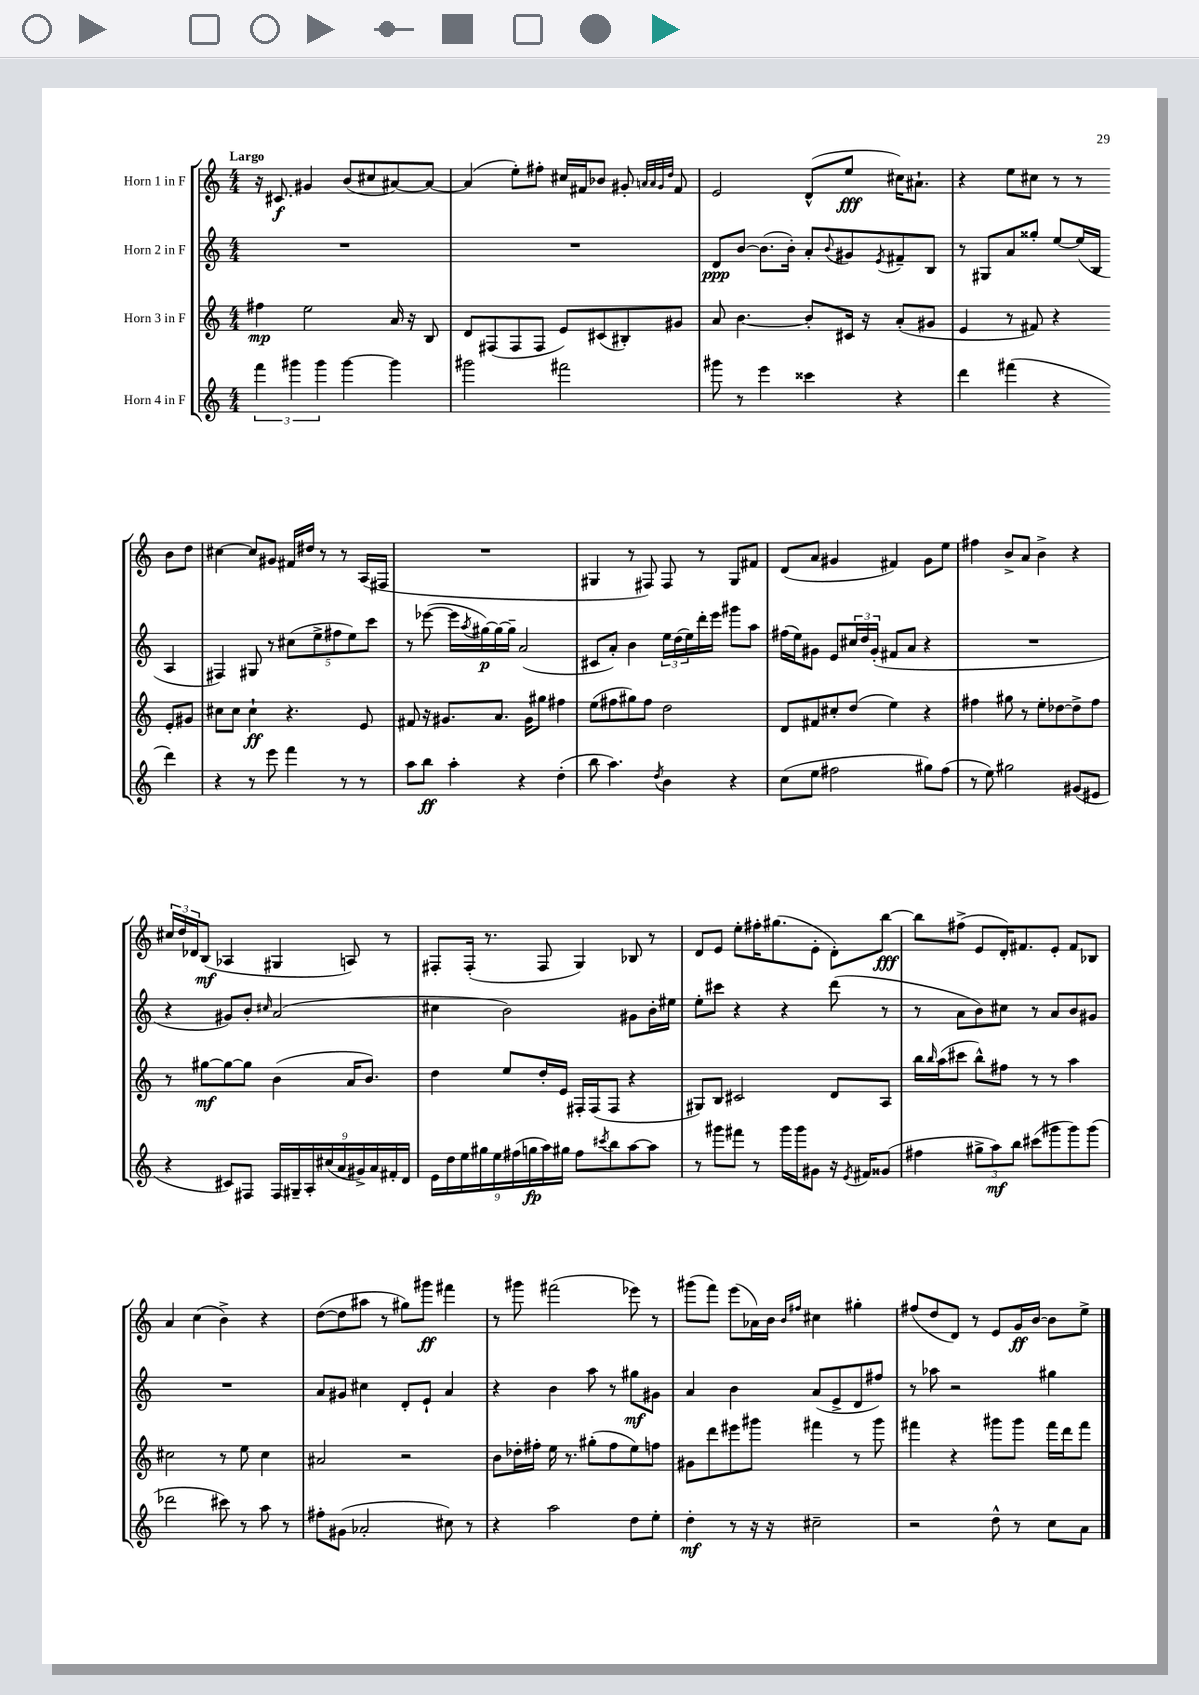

**kern	**kern	**kern	**kern
*staff4	*staff3	*staff2	*staff1
*clefG2	*clefG2	*clefG2	*clefG2
*k[]	*k[]	*k[]	*k[]
*M4/4	*M4/4	*M4/4	*M4/4
6fff\	4ff#\	1r	16r
.	.	.	8.c#/
6ggg#\	.	.	.
.	2ee\	.	4g#/
6ggg#\	.	.	.
[4ggg#\	.	.	(8b/L
.	.	.	8cc#/
4ggg#\]	16a/	.	[8a#/)
.	16r	.	.
.	8B/	.	8a#/_J
=	=	=	=
2ggg#\	8d/L	1r	(4a#/]
.	(8F#/	.	.
.	8F#/	.	8ee'\L)
.	8F#/J	.	8ff#'\J
2fff#\	8e/L)	.	16cc#/LL
.	.	.	16f#/J
.	(8c#/	.	8b-/J
.	8B#'/)	.	8g#'/
.	.	.	32qqa/LLL
.	.	.	32qqa/
.	.	.	32qqg#/
.	.	.	32qqdd/JJJ
.	8g#/J	.	8f#/
=	=	=	=
8ggg#\	8a/	8d/L	2e/
8r	[4.b\	[8b/J	.
4eee\	.	(8.b\]L	.
.	.	16b'\Jk)	.
4ccc##\	8b'/]L	8a'/L	(8d^^/L
.	.	8qqb/	.
.	16c#/Jk	8g#/	8ee/J
.	16r	.	.
.	.	8qe/	.
4r	(8a'/L	8f#~/	16cc#\LK)
.	.	.	8.a#`\J
.	8g#/J	8B/J	.
=	=	=	=
4ddd\	4e/	8r	4r
.	.	8G#/L	.
(4fff#\	8r	8a/	8ee\L
.	8f#/)	8gg##'/J	8cc#\J
4r	4r	[8ee/L	8r
.	.	(16ee/]L	8r
.	.	16B/JJ	.
4ddd\)	8e'/L	4A/	8b\L
.	8g#/J	.	8dd\J
=	=	=	=
4r	8cc#\L	4F#/)	[4cc#\
.	8cc#\J	.	.
8r	4cc#`\	8G#/	8cc#/]L
8eee\	.	8r	8g#/J
4fff\	4.r	(10cc#\L	16f#/LL
.	.	.	16dd#/JJ
.	.	10ee^\	.
.	.	.	8r
.	.	10ff#\	.
8r	.	.	8r
.	.	10ee\)	.
8r	8e/	.	(16A/LL
.	.	10ccc\J	.
.	.	.	16F#/JJ
=	=	=	=
8aa\L	8f#/	8r	1r
8bb\J	16r	([8eee-\	.
.	8.g#/L	.	.
4aa'\	.	16eee-\]LL	.
.	.	8qaa/	.
.	.	[16gg#\)	.
.	8.a/J	16gg#\_	.
.	.	16gg#~\]JJ	.
4r	.	(2a/	.
.	16g#\LK	.	.
.	8gg#\J	.	.
(4dd'\	4ff#\	.	.
=	=	=	=
8bb\	(8ee\L	8c#/L	4G#/
4.aa\)	8ff#\	8a'/J)	.
.	8gg#\)	4b\	8r
.	8ff#\J	.	8F#/)
8qdd/	.	.	.
4b\	2dd\	24ee\LL	8F#/
.	.	(24dd\	.
.	.	24ee\)	.
.	.	16ddd'\	8r
.	.	16eee\JJ	.
4r	.	8ggg#\L	8G#/L
.	.	8aa\J	8f#/J
=	=	=	=
(8cc\L	8d/L	(16ff#\LL	(8d/L
.	.	16ee\J)	.
8ee\J	8f#/	8g#\J	8a/J
2ff#\	8cc#'/	8e/L	4g#/
.	(8dd/J	24cc#/L	.
.	.	24dd/	.
.	.	(24g#'/JJ	.
.	4ee\)	8f#/L	4f#/)
.	.	8a/J	.
8gg#\L)	4r	4r	8g#\L
(8ff#\J	.	.	8ee\J
=	=	=	=
8r	4ff#\	1r	4ff#\
8ee\)	.	.	.
2gg#\	8gg#\	.	8b^/L
.	8r	.	8a/J
.	8ee'\L	.	4b^\
.	[8dd-\	.	.
(8g#/L	8dd-^\]	.	4r
8e#/J	8ff#\J	.	.
=	=	=	=
4r	8r	4r	24cc#/LL
.	.	.	24dd/
.	.	.	24d-/J
.	[8gg#\L	.	(8B/J
8c#/L)	8gg#\_	8g#/L)	4A-/
8F#/J	8gg#\]J	8b'/J	.
.	.	16qqcc#/	.
18F#/LL	(4b\	(2a/	4G#/
18G#~/	.	.	.
18A'/	.	.	.
(18cc#/	.	.	.
18a/	.	.	.
.	16a/LK	.	8A/)
18g#^/)	.	.	.
.	8.b/J)	.	.
18a/	.	.	.
.	.	.	8r
18f#'/	.	.	.
18d/JJ	.	.	.
=	=	=	=
18e\LL	4dd\	4cc#\	8F#'/L
18dd\	.	.	.
18ee\	.	.	.
.	.	.	(16F#'/Jk
18gg#\	.	.	.
.	.	.	8.r
18ee\	.	.	.
.	8ee/L	2b\)	.
(18ff#\	.	.	.
18gg\	.	.	.
.	16dd'/L	.	8F#/
18aa\)	.	.	.
.	16e/JJ	.	.
18gg#\JJ	.	.	.
8ff#\L	16F#'/LL	.	4G/)
.	(16F#/J	.	.
8qccc#/	.	.	.
8bb\	8F#/J	.	.
[8aa\	4r	8g#\L	8B-/
8aa\]J	.	16b'\L	8r
.	.	16ee#\JJ	.
=	=	=	=
8r	8G#/L)	8ee'\L	8d/L
8ggg#\L	8B/J	8ccc#\J	8e/J
8fff#\J	2c#/	4r	8ee'\L
8r	.	.	16ff#'\K
.	.	.	(8.gg#\
16ggg#\LL	.	4r	.
16ggg#\J	.	.	.
8g#\J	.	.	8e'\J
16r	8d/L	(8ddd\	8d'\L)
8qe/	.	.	.
16f#/LK	.	.	.
(8g##/J	8A/J	8r	[8bb\J
=	=	=	=
4ff#\	16bb\LL	8r	8bb\]L
.	16qqbb/	.	.
.	(16aa\J	.	.
.	8ccc#\J	8a\L	(8ff#^\J
12gg#^\L	8bb^^\L)	8b\)	8e/L
12aa\)	.	.	.
.	8ff#\J	8cc#\J	16d'/K)
12bb\J	.	.	.
.	.	.	8.f#/
(8ccc#\L	8r	8r	.
8ggg#\	8r	8a/L	8e'/J
8ggg#\)	4aa\	8b/	8f#/L
(8ggg#\J	.	8g#/J	8B-/J
=	=	=	=
2ddd-\	2cc#\	1r	4a/
.	.	.	(4cc\
8ccc#\)	8r	.	4b^\)
8r	8ee\	.	.
8aa\	4cc#\	.	4r
8r	.	.	.
=	=	=	=
8ff#'\L	2a#/	8a/L	([8dd\L
(8g#\J	.	8g#/J	8dd\]
2a-'/	.	4cc#\	8aa#\J
.	.	.	8r
.	2r	8d'/L	8gg#\L)
.	.	8e`/J	8ggg#\J
8cc#\)	.	4a/	4fff#\
8r	.	.	.
=	=	=	=
4r	8b\L	4r	8r
.	16dd-'\L	.	8ggg#\
.	16ff#'\JJ	.	.
2aa\	16ee\	4b\	(2fff#\
.	8.r	.	.
.	(8gg#'\L	8aa\	.
.	8ff#\	8r	.
8dd\L	8ee\)	8gg#\L	8eee-\)
8ee'\J	8ff\J	8g#\J	8r
=	=	=	=
4dd'\	8g#\L	4a/	(8ggg#\L
.	8ddd\	.	8fff\J)
8r	8eee#\	4b\	(8eee\L
16r	8ggg#\J	.	16a-\L)
16r	.	.	16b\JJ
.	.	.	16qqb/LL
.	.	.	16qqff#/JJ
2cc#~\	4fff#\	(8a/L	4cc#\
.	.	8e^/	.
.	8r	8d/	4gg#'\
.	8ggg#\	8ff#/J)	.
=	=	=	=
2r	4fff#\	8r	(8ff#/L
.	.	8aa-\	8dd/
.	4r	2r	8d/J)
.	.	.	8r
8dd^^\	8ggg#\L	.	8e/L
8r	8ggg#\J	.	16g/L
.	.	.	[16b/JJ
8cc\L	16fff#\LL	4gg#\	8b\]L
.	16ddd\J	.	.
8a\J	8fff#\J	.	8ee^\J
==	==	==	==
*-	*-	*-	*-
